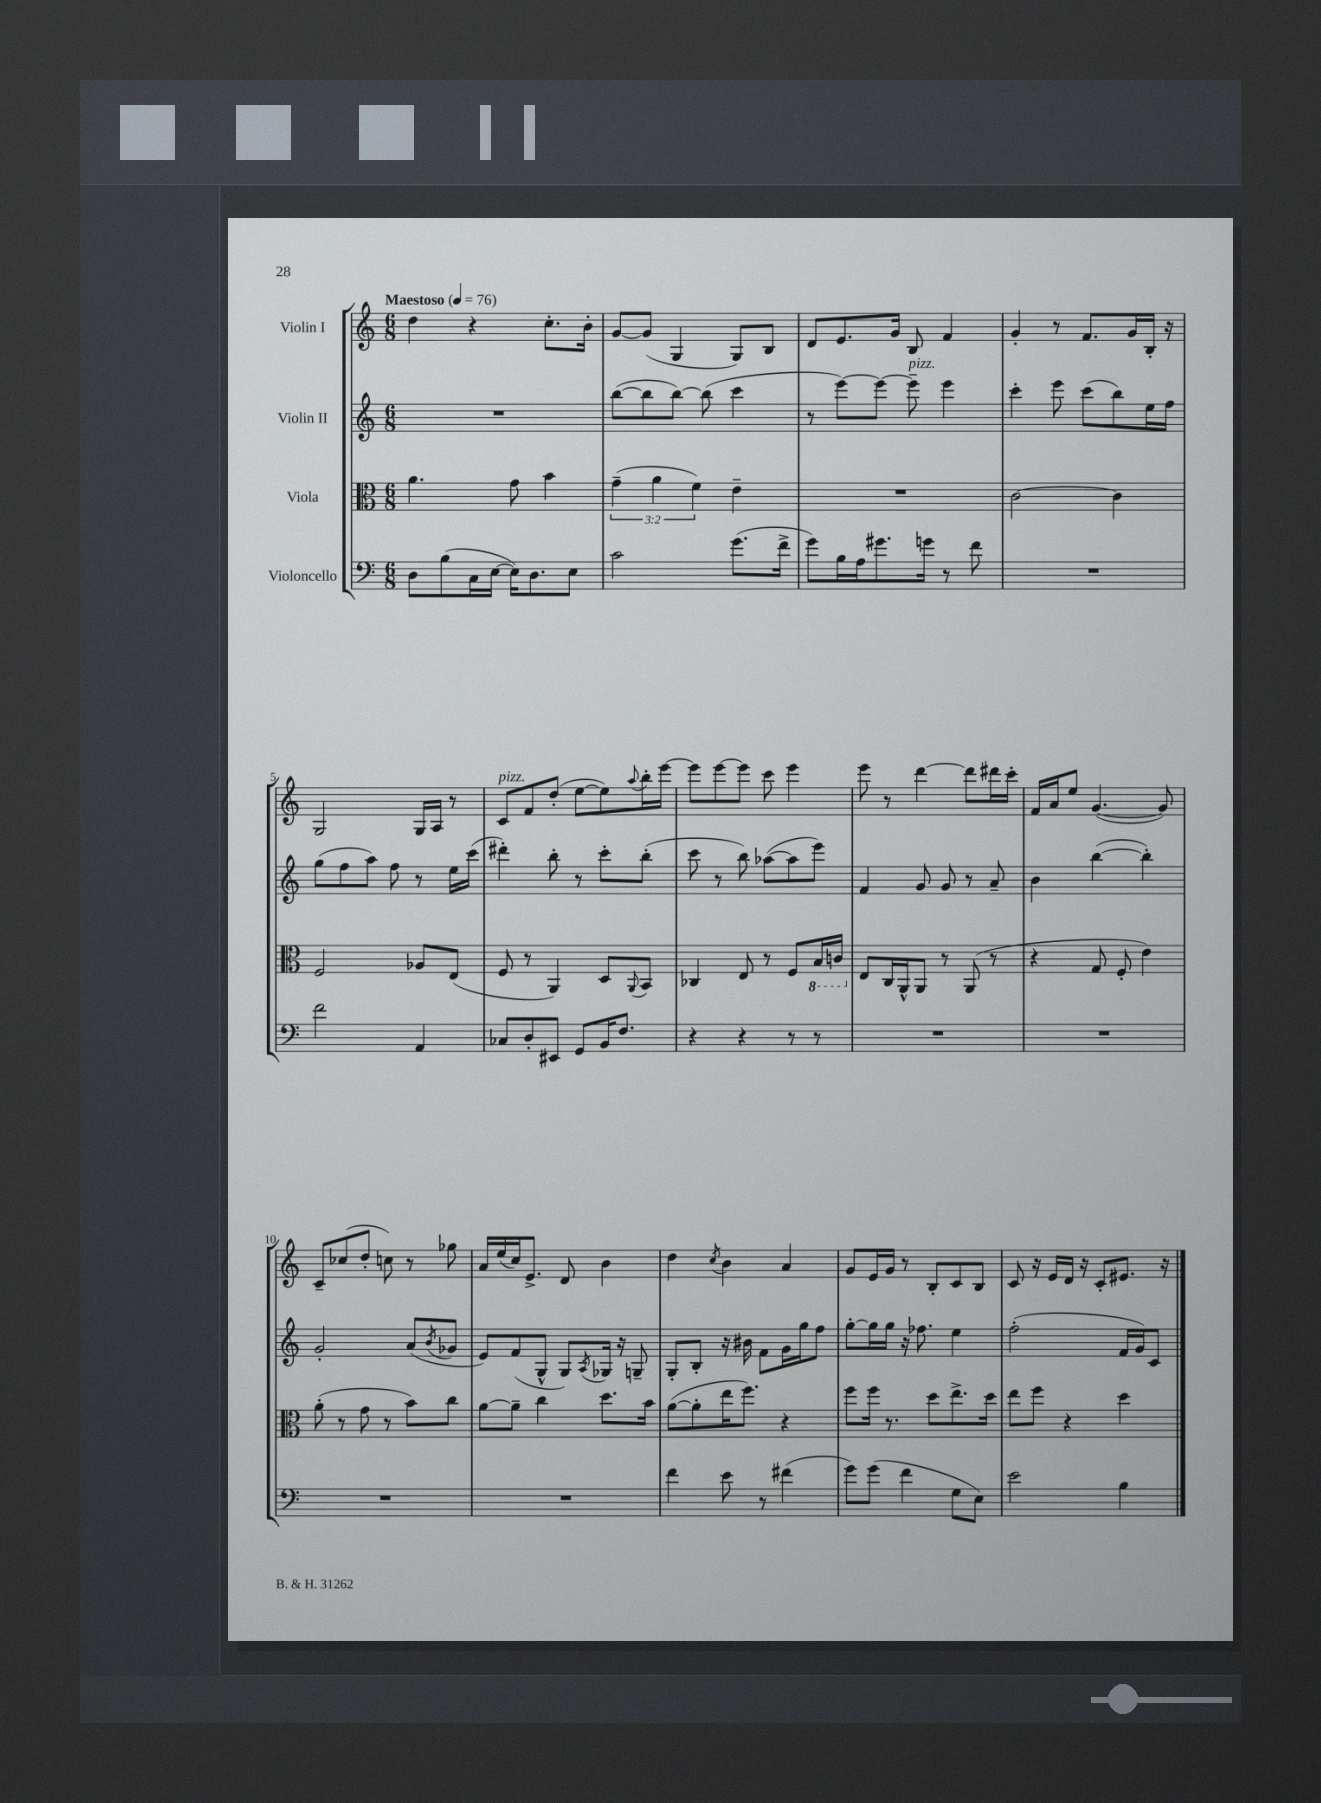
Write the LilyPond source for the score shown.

<<
\new StaffGroup <<
\new Staff = "s0" \with { instrumentName = "Violin I" } {
    \clef treble \key c \major \numericTimeSignature \time 6/8 \tempo "Maestoso" 4 = 76
    d''4 r4 c''8.-. b'16-. |
    g'8~ g'8( g4 g8) b8 |
    d'8 e'8. g'16 b8 f'4 |
    g'4-. r8 f'8. g'16 b16-. r16 |
    g2 g16 a16 r8 |
    c'8^\markup { \italic "pizz." } f'8 d''8-.( e''8~ e''8) \appoggiatura { a''8 } b''16-. e'''16~ |
    e'''8 e'''8~ e'''8 c'''8 e'''4 |
    e'''8 r8 d'''4~ d'''8 dis'''16 c'''16-. |
    f'16 a'16 e''8 g'4.~( g'8) |
    c'8-- ces''8( d''8-. c''8) r8 ges''8 |
    a'16 e''16( c''16) e'8.-> d'8 b'4 |
    d''4 \acciaccatura { c''8 } b'4 a'4 |
    g'8 e'16 g'16 r8 b8-. c'8 b8 |
    c'8 r16 e'16 d'16 r16 c'8-. eis'8. r16 \bar "|." |
}
\new Staff = "s1" \with { instrumentName = "Violin II" } {
    \clef treble \key c \major \numericTimeSignature \time 6/8
    R2. |
    b''8~( b''8 b''8~) b''8( c'''4 |
    r8 e'''8~) e'''8~ e'''8--^\markup { \italic "pizz." } e'''4 |
    c'''4-. e'''8 c'''8( b''8) e''16 f''16 |
    g''8( f''8 a''8) f''8 r8 e''16 c'''16( |
    dis'''4-.) b''8-. r8 c'''8-. b''8-.( |
    c'''8 r8 b''8) aes''8~( aes''8 e'''8) |
    f'4 g'8 g'8 r8 a'8-- |
    b'4 b''4~( b''4-.) |
    g'2-. a'8( \acciaccatura { b'8 } ges'8 |
    e'8) f'8( g8-^ g8) \acciaccatura { a8 } ges16 r16 g8-- |
    g8-. b8-. r16 bis'16 f'8 g'16 g''16 f''8 |
    g''8~-. g''16 g''16 r16 fes''8. e''4 |
    f''2-.( f'16 g'16) c'8 \bar "|." |
}
\new Staff = "s2" \with { instrumentName = "Viola" } {
    \clef alto \key c \major \numericTimeSignature \time 6/8 \override Staff.TupletNumber.text = #tuplet-number::calc-fraction-text
    a'4. g'8 b'4 |
    \tuplet 3/2 { g'4--( a'4 f'4) } e'4-- |
    R2. |
    c'2~ c'4 |
    f2 aes8 e8( |
    f8 r8 a,4) d8 \appoggiatura { a,8 } b,8 |
    ces4 e8 r8 f8 \ottava #-1 b,16 c16 \ottava #0 |
    e8 c16 a,16-^ a,8 r8 a,8( r8 |
    r4 g8 f8-. e'4) |
    a'8-.( r8 g'8 r8 b'8) c''8 |
    a'8~ a'8-- c''4 d''8. b'16 |
    a'8~( a'8-. e''16 f''8.) r4 |
    f''8 f''16 r8. d''8 e''8.-> d''16 |
    e''8 f''8 r4 d''4 \bar "|." |
}
\new Staff = "s3" \with { instrumentName = "Violoncello" } {
    \clef bass \key c \major \numericTimeSignature \time 6/8
    d8 b8( c16 e16~ e16) d8. e8 |
    c'2 g'8.( f'16-> |
    g'8) b16 a16 gis'8. g'16 r8 f'8 |
    R2. |
    f'2 a,4 |
    ces8 d8-. eis,8 g,8 b,16 f8. |
    r4 r4 r8 r8 |
    R2. |
    R2. |
    R2. |
    R2. |
    f'4 e'8 r8 fis'4( |
    g'8) g'8( f'4 g8 e8) |
    e'2 b4 \bar "|." |
}
>>
>>
